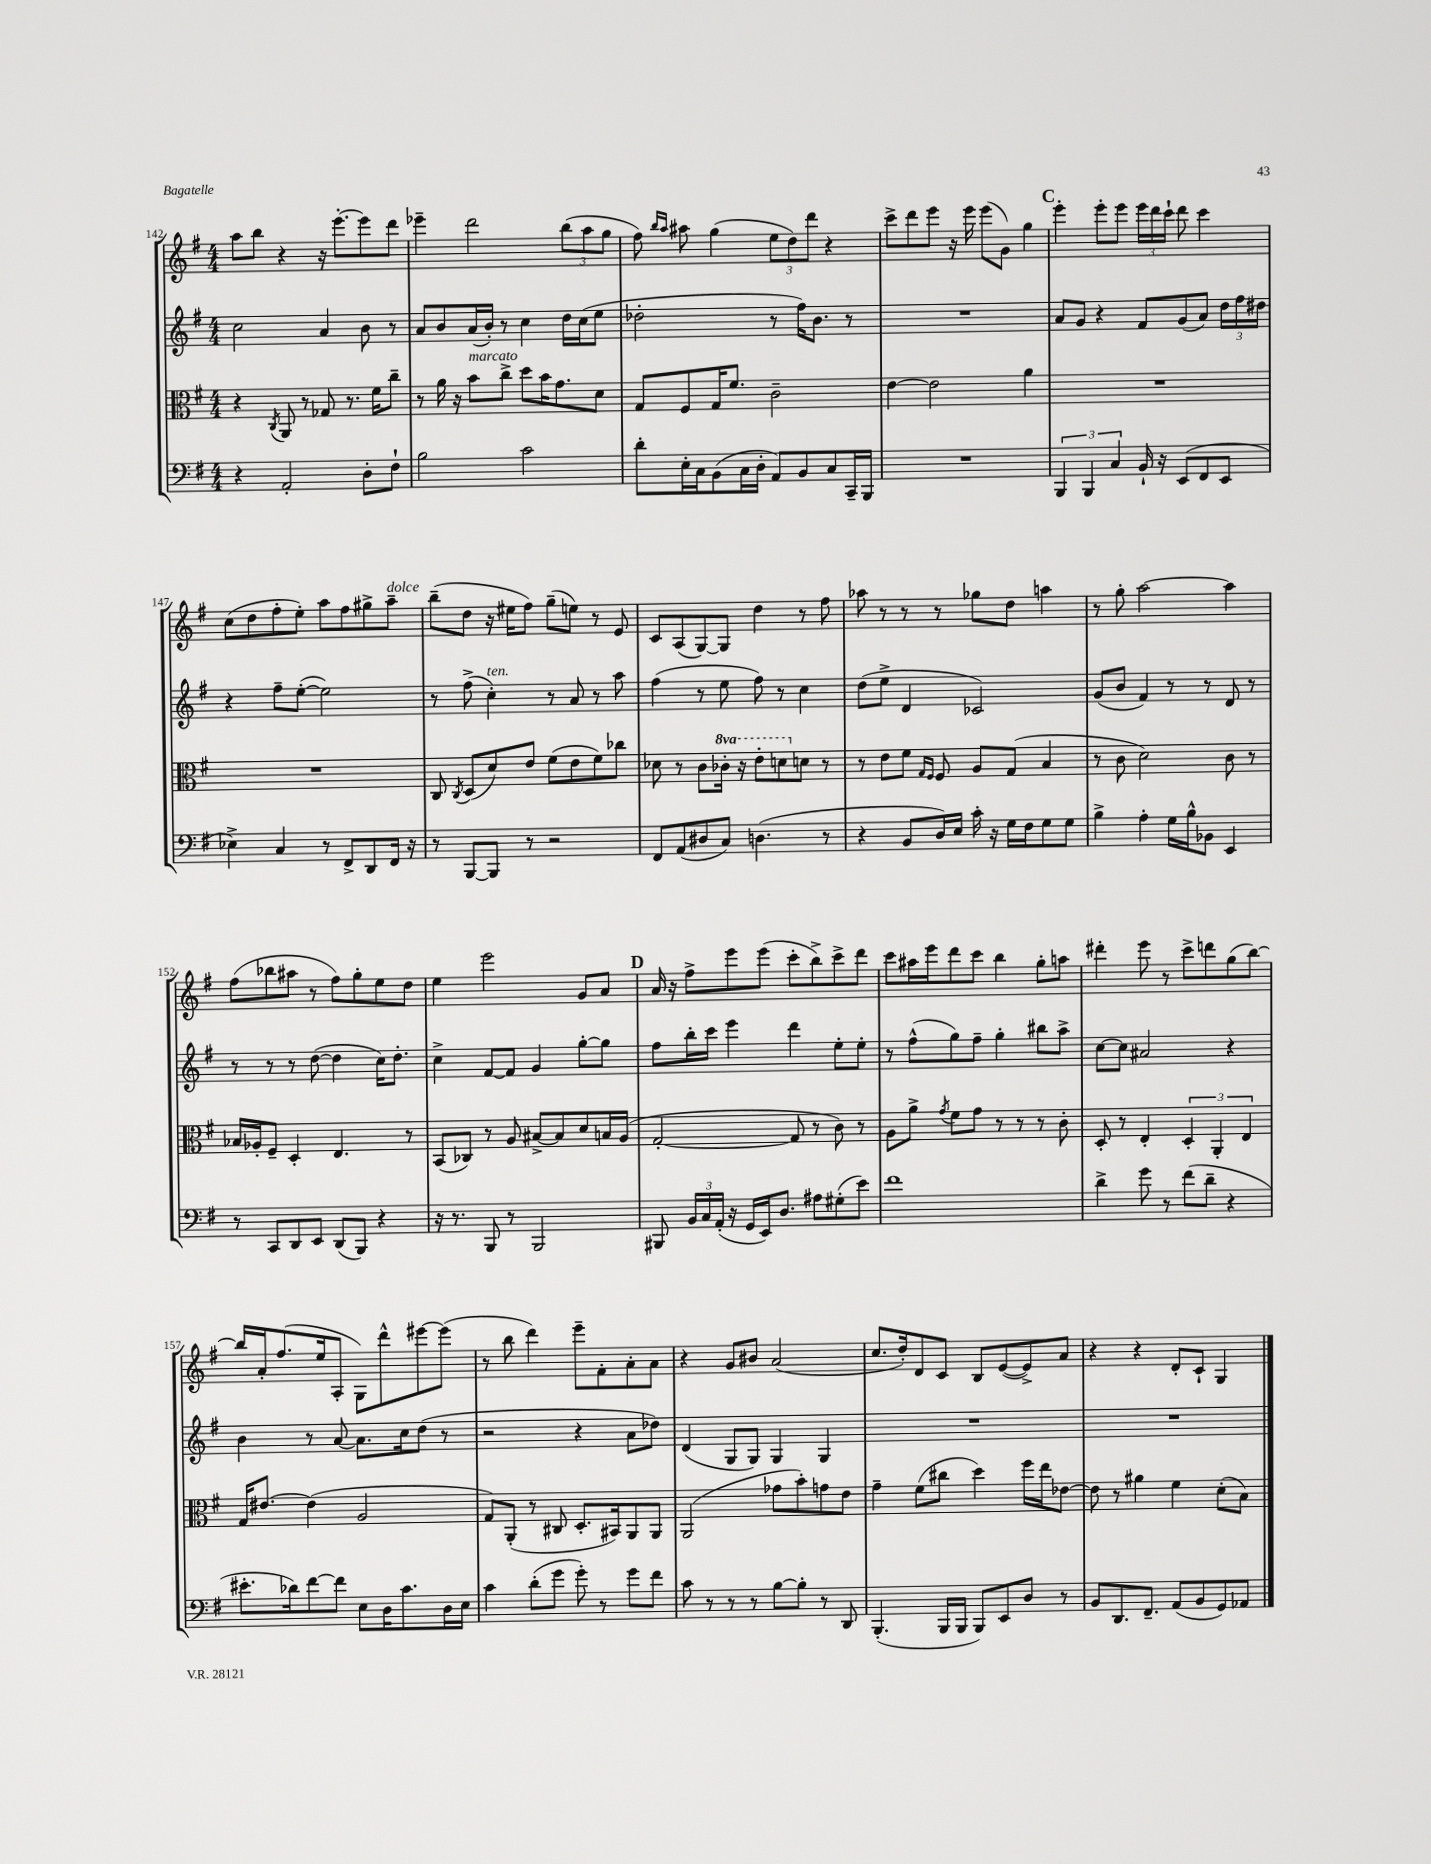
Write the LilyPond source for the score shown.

<<
\new StaffGroup <<
\new Staff = "s0" {
    \clef treble \key g \major \numericTimeSignature \time 4/4
    \autoBeamOff a''8[ b''8] r4 r16 e'''8.[~-. e'''8 d'''8] |
    ees'''4-- d'''2 \tuplet 3/2 { b''8[( a''8 g''8] } |
    fis''8) \grace { b''16[ a''16] } ais''8 g''4( \tuplet 3/2 { e''8[ d''8) d'''8] } r4 |
    c'''8[-> d'''8 e'''8] r16 e'''16 e'''8[( g'8]) g''4 |
    \mark \markup { \bold "C" } e'''4-. e'''8[-. e'''8] \tuplet 3/2 { e'''16[ d'''16 c'''16]-! } d'''8 c'''4 |
    c''8[( d''8 fis''8-. e''8]-.) a''8[ fis''8 gis''8-> a''8]--^\markup { \italic "dolce" } |
    b''8[--( d''8] r16 eis''16[ fis''8]) g''8[--( e''8]) r8 e'8 |
    c'8[ a8( g8~) g8] d''4 r8 fis''8 |
    aes''8 r8 r8 r8 ges''8[ d''8] a''4 |
    r8 g''8-. a''2~ a''4 |
    fis''8[( bes''8 ais''8] r8 fis''8[) g''8-. e''8 d''8] |
    e''4 e'''2 g'8[ a'8] |
    \mark \markup { \bold "D" } a'16 r16 fis''8[-> e'''8 e'''8]( c'''8[-. b''8->) c'''8-> d'''8] |
    c'''8[ ais''16 e'''16 d'''8 c'''8] b''4 g''8[-. a''8] |
    dis'''4-. e'''8 r8 c'''8[-> d'''8 g''8( b''8]~) |
    b''16[ a'16-. fis''8.( e''16 a8]-. g8[) d'''8-^ eis'''8~ eis'''8]( |
    r8 b''8 d'''4) e'''8[-- fis'8-. a'8-. a'8] |
    r4 g'8[ bis'8] a'2( |
    c''8.[ d''16-.) d'8 c'8] b8[ e'8~( e'8->) a'8] |
    r4 r4 d'8[-. c'8]-! g4 \bar "|." |
}
\new Staff = "s1" {
    \clef treble \key g \major \numericTimeSignature \time 4/4
    \autoBeamOff c''2 a'4 b'8 r8 |
    a'8[ b'8 a'16( b'16]-.) r8 c''4 d''16[ c''16( e''8] |
    des''2-. r8 fis''16[) b'8.] r8 |
    R1 |
    \mark \markup { \bold "C" } a'8[ g'8] r4 fis'8[ g'8( a'8]) \tuplet 3/2 { d''16[ fis''16 dis''16] } |
    r4 fis''8[-- e''8]~-.( e''2) |
    r8 fis''8->( c''4-.^\markup { \italic "ten." }) r8 a'8 r8 a''8 |
    fis''4( r8 e''8 fis''8) r8 c''4 |
    d''8[( e''8]-> d'4 ces'2) |
    g'8[( b'8] fis'4) r8 r8 d'8 r8 |
    r8 r8 r8 d''8~( d''4 c''16[) d''8.]-. |
    c''4-> fis'8[~ fis'8] g'4 g''8[~-. g''8] |
    \mark \markup { \bold "D" } fis''8[ b''16-. c'''16] e'''4 d'''4 e''8[-. e''8]-. |
    r8 fis''8[-^( g''8) fis''8]-- g''4-. bis''8[ a''8]-> |
    c''8[~ c''8] ais'2 r4 |
    b'4 r8 a'8~ a'8.[ c''16 d''8]( r8 |
    r2 r4 a'8[ des''8]) |
    d'4( g8[ g8]) g4 g4 |
    R1 |
    R1 \bar "|." |
}
\new Staff = "s2" {
    \clef alto \key g \major \numericTimeSignature \time 4/4 \set Staff.ottavationMarkups = #ottavation-simple-ordinals
    \autoBeamOff r4 \acciaccatura { c8 } a,8 r8 ges8 r8. fis'16[ c''8]-- |
    r8 a'16 r16 b'8[^\markup { \italic "marcato" } c''8]-> d''8[ b'16 g'8. d'8] |
    g8[ fis8 g16 fis'8.] c'2-- |
    e'4~ e'2 a'4 |
    \mark \markup { \bold "C" } R1 |
    R1 |
    c8 \acciaccatura { c8 } d8[( d'8) e'8] fis'8[( e'8 fis'8) ces''8] |
    des'8 r8 c'8[ \ottava #1 ces''16]-. r16 e''8[-. d''!8 \ottava #0 d'8] r8 |
    r8 e'8[ fis'8] \grace { g16[ fis16] } fis8 a8[ g8]( b4 |
    r8 c'8 d'2) c'8 r8 |
    bes16[ aes16-. fis8]-- d4-. e4. r8 |
    b,8[( ces8]) r8 a8 bis8[~-> bis8 d'8 b16 a16]( |
    \mark \markup { \bold "D" } g2~-. g8 r8 c'8) r8 |
    a8[ a'8]-> \acciaccatura { g'8 } fis'8[ g'8] r8 r8 r8 c'8-. |
    d8-. r8 e4-. \tuplet 3/2 { d4-. a,4-. e4 } |
    g16[ eis'8.]~ eis'4( a2 |
    g8[) a,8]-.( r8 cis8 d8.[-. bis,16) a,8 a,8] |
    a,2( ges'8[ b'8-.) g'8 e'8] |
    g'4-- fis'8[( cis''8] d''4) fis''16[ e''16 ees'8]~ |
    ees'8 r8 ais'4 fis'4 d'8[-.( b8]) \bar "|." |
}
\new Staff = "s3" {
    \clef bass \key g \major \numericTimeSignature \time 4/4
    \autoBeamOff r4 a,2-. d8[-. fis8]-! |
    b2 c'2 |
    d'8[-. e16-. c16 b,8( c16 d16]-. a,8[) b,8 c8 c,16-- b,,16] |
    R1 |
    \mark \markup { \bold "C" } \tuplet 3/2 { b,,4 b,,4 c4 } b,16-! r16 e,8[( fis,8 e,8] |
    ees4->) c4 r8 fis,8[-> d,8 fis,16] r16 |
    r8 b,,8[~ b,,8] r8 r2 |
    fis,8[ a,8( dis8 c8]) d4.( r8 |
    r4 b,8[ d16) e16] c'16-. r16 g16[ fis16 g8 g8] |
    b4-> a4-. g16[ b16-^ bes,8] e,4 |
    r8 c,8[ d,8 e,8] d,8[( b,,8]) r4 |
    r16 r8. b,,8 r8 b,,2 |
    \mark \markup { \bold "D" } bis,,8 \tuplet 3/2 { b,16[ c16 a,16]-.( } r16 g,16[ e,16) d8.] ais8[ gis8-.( e'8]) |
    fis'1 |
    d'4-> g'8 r8 fis'8[( d'8]-- r4 |
    eis'8.[-. des'16) fis'8~ fis'8] e8[ d16 c'8. d16 e16] |
    c'4 d'8[-.( g'8] g'8-.) r8 g'8[ fis'8] |
    c'8 r8 r8 r8 b8[~ b8]-. r8 d,8 |
    b,,4.-.( b,,16[ b,,16] b,,8[) e,8 d8] r8 |
    b,8[ d,8. fis,8.]-- a,8[( b,8 g,8) aes,8] \bar "|." |
}
>>
>>
\layout { \context { \Score currentBarNumber = #142 } }
